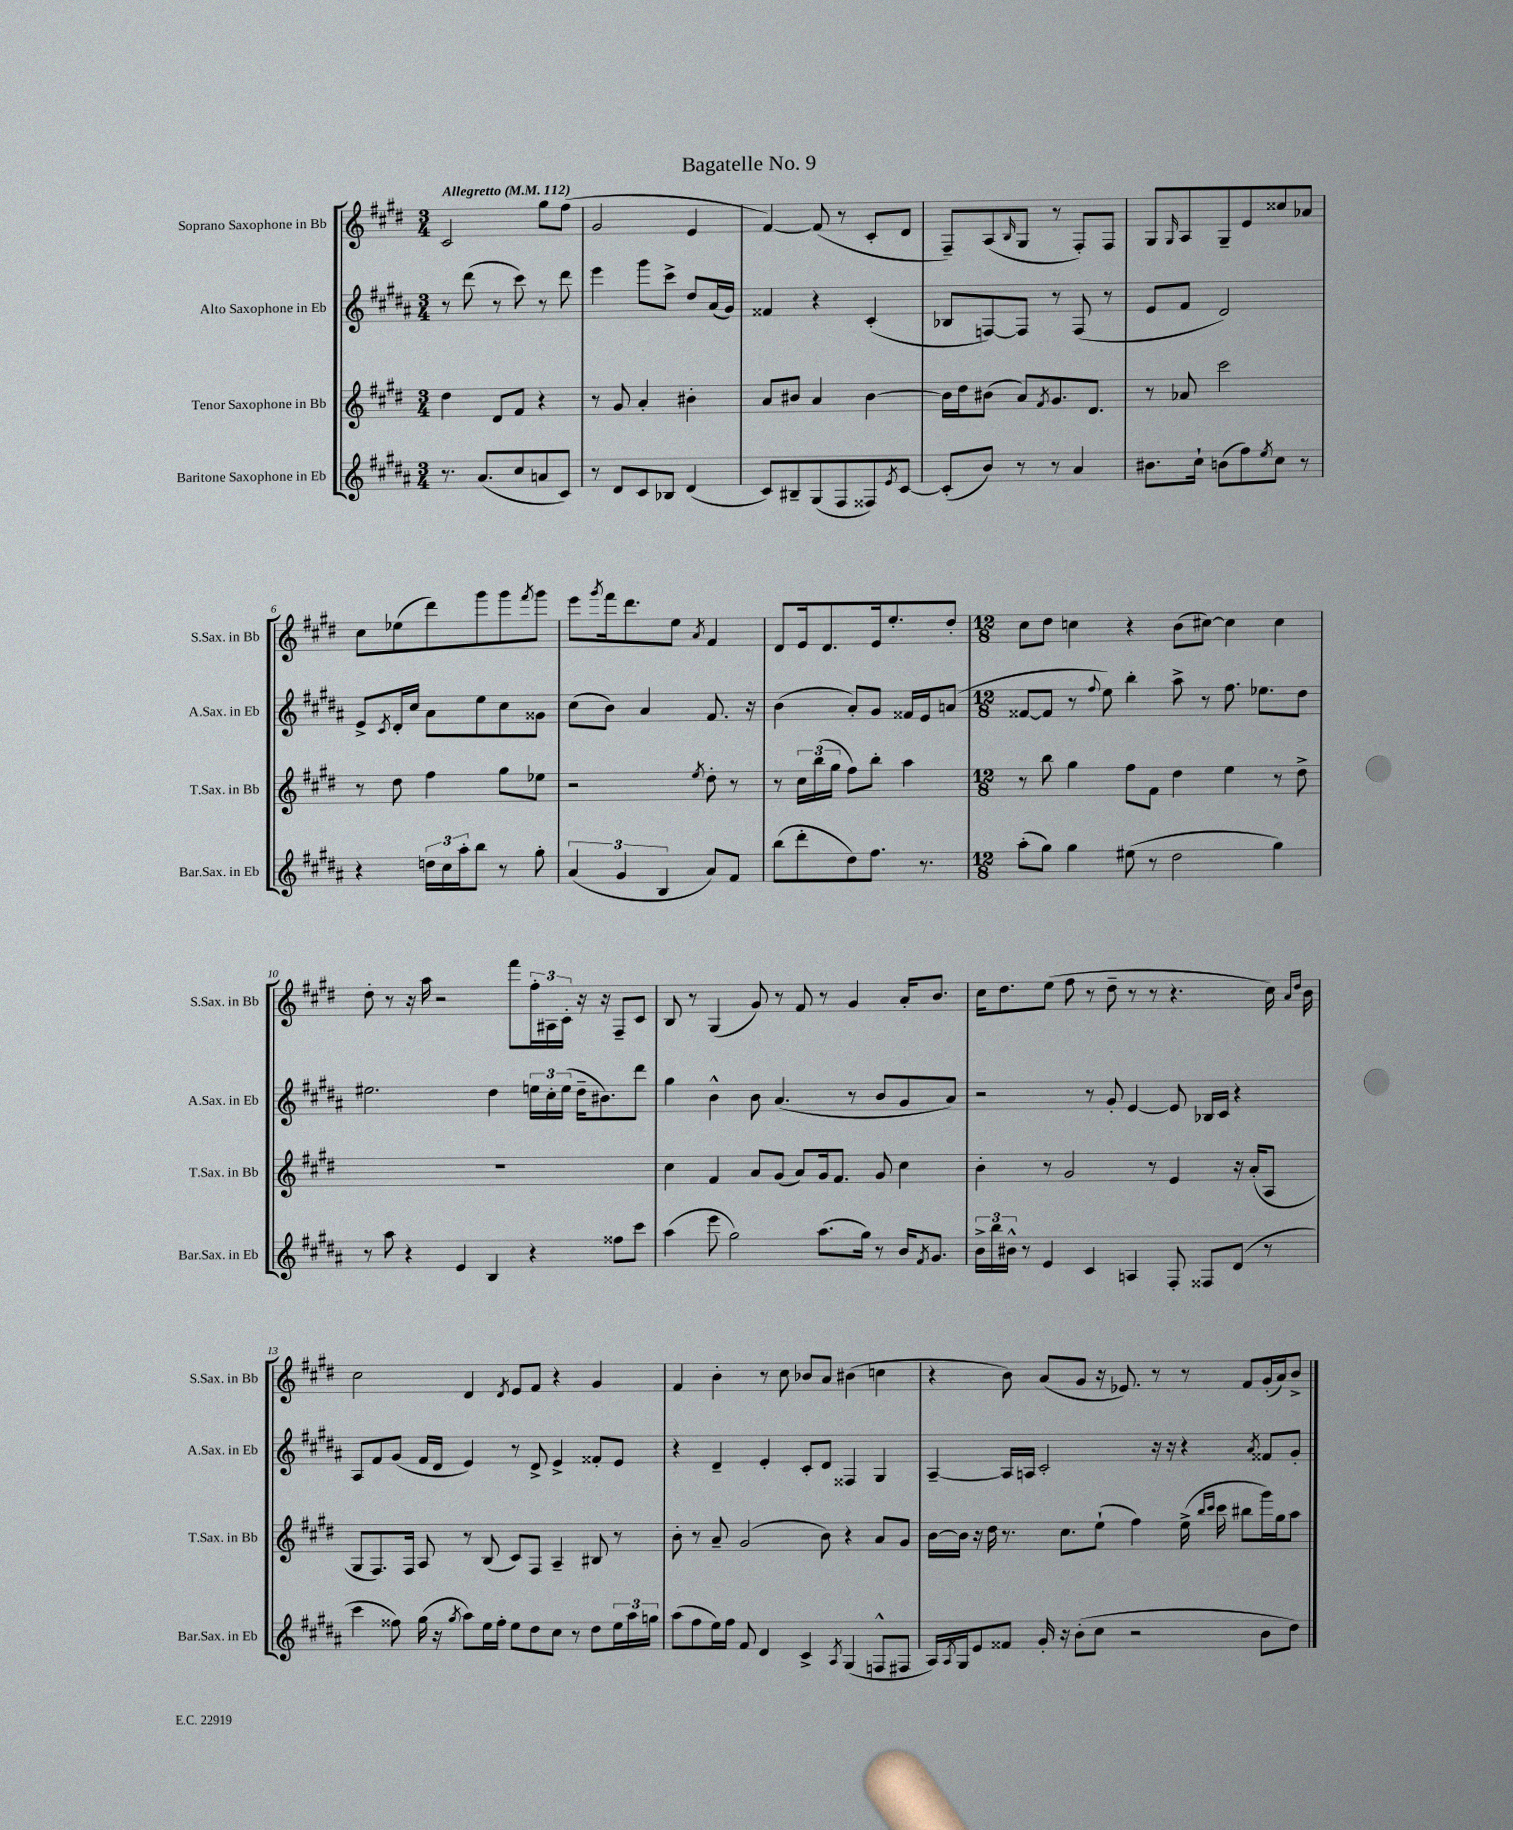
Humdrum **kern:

**kern	**kern	**kern	**kern
*staff4	*staff3	*staff2	*staff1
*clefG2	*clefG2	*clefG2	*clefG2
*k[f#c#g#d#a#]	*k[f#c#g#d#]	*k[f#c#g#d#a#]	*k[f#c#g#d#]
*M3/4	*M3/4	*M3/4	*M3/4
*MM112	*MM112	*MM112	*MM112
8.r	4dd#	8r	2c#
.	.	(8ddd#	.
(8.a#	.	.	.
.	8d#	8r	.
8cc#	8f#	8ccc#)	.
8a	4r	8r	8gg#
8c#)	.	8ddd#	(8ff#
=	=	=	=
8r	8r	4eee	2g#
8d#	8g#	.	.
8c#	4a'	8ggg#	.
8B-	.	8ccc#^	.
(4d#	4b#'	8dd#	4e
.	.	(16a#	.
.	.	16g#)	.
=	=	=	=
8c#)	8a	4f##	[4f#)
8B#~	8b#	.	.
(8G#	4a	4r	(8f#]
8F#	.	.	8r
8F##)	[4b#	(4c#'	8c#'
8qe	.	.	.
[8c#	.	.	8d#
=	=	=	=
(8c#']	16b#]	8B-	8F#~)
.	16dd#	.	.
8b)	(8b#	[8F)	(8A
.	.	.	16qqB
8r	8a)	8F]	8G#
.	8qf#	.	.
8r	8.g#	8r	8r
4a#	.	(8F	8F#')
.	8.d#	.	.
.	.	8r	8F#
=	=	=	=
8.b#	8r	8e	8G#
.	.	.	16qqG#
.	8a-	8f#	8A
16cc#`	.	.	.
(8b	2ccc#	2d#)	8G#~
8ff#)	.	.	8e
8qee	.	.	.
8cc#	.	.	8cc##
8r	.	.	8a-
=	=	=	=
4r	8r	8e^	8cc#
.	.	8qc#	.
.	8dd#	16d#'	(8ee-
.	.	16cc#	.
24dd	4ff#	8a#	8ddd#)
24cc#	.	.	.
24aa#'	.	.	.
8bb	.	8ee	8ggg#
8r	8gg#	8cc#	8ggg#
.	.	.	8qfff#
8gg#'	8ee-	8g##	8ggg#
=	=	=	=
(6a#	2r	(8cc#	8eee
.	.	.	8qggg#
.	.	8b)	16fff#
6g#	.	.	.
.	.	.	8.ddd#
.	.	4a#	.
6B	.	.	.
.	.	.	8ee
.	8qee	.	8qa
8a#)	8dd#'	8.f#	4f#
8f#	8r	.	.
.	.	16r	.
=	=	=	=
(8bb	8r	(4b	8d#
8ddd#'	24cc#	.	16e
.	(24bb	.	.
.	.	.	8.d#
.	24gg#	.	.
8dd#)	8ff#)	8a#')	.
8.ff#	8bb'	8g#	16e
.	.	.	8.ee'
.	4aa	16f##	.
8.r	.	16e	.
.	.	(8a	8dd#'
=	=	=	=
*M12/8	*M12/8	*M12/8	*M12/8
(8aa#'	8r	[8f##	8cc#
8gg#)	8bb	8f##]	8dd#
4gg#	4gg#	8r	4cc
.	.	8qqff#	.
.	.	8ee)	.
(8ee#	8ff#	4bb'	4r
8r	8f#	.	.
2dd#	4dd#	8aa#^	(8b
.	.	8r	[8cc#)
.	4ee	8.ff#	4cc#]
.	.	8.ee-	.
4gg#)	8r	.	4cc#
.	8dd#^	8dd#	.
=	=	=	=
8r	1.r	2.ee#	8dd#'
8aa#	.	.	8r
4r	.	.	16r
.	.	.	16aa
.	.	.	2r
4e	.	.	.
4B	.	4dd#	.
.	.	.	8fff#
4r	.	24ee	24ff#'
.	.	24cc#'	24A#
.	.	(24ee	24c#'
.	.	16dd#~	16r
.	.	8.b#)	16r
8ff##	.	.	8F#~
8ccc#	.	8ddd#	8c#
=	=	=	=
(4aa#	4cc#	4gg#	8B
.	.	.	8r
8eee	4f#	4b^^	(4G#
2gg#)	.	.	.
.	8a	8b	8g#)
.	(8g#	(4.a#	8r
.	8a)	.	8f#
(8.aa#	16g#	.	8r
.	8.f#	.	.
.	.	8r	4g#
16gg#)	.	.	.
8r	8g#	8b	.
16b	4cc#	8g#	16a'
8qf#	.	.	.
8.g#	.	.	8.b
.	.	8a#)	.
=	=	=	=
24b^	4b'	2r	16cc#
24bb	.	.	.
.	.	.	8.dd#
24b#^^	.	.	.
8r	.	.	.
4e	8r	.	(8ee
.	2g#	.	8ff#
4c#	.	8r	8r
.	.	8g#'	8dd#~
4A	.	[4e	8r
.	8r	.	8r
8F#'	4e	8e]	4.r
8F##	.	16B-	.
.	.	16c#	.
(8d#	16r	4r	.
.	(16a'	.	.
8r	8A	.	16cc#)
.	.	.	16qqa
.	.	.	16qqdd#
.	.	.	16b
=	=	=	=
4ccc#	8G#	8A#	2cc#
.	8.F#)	8f#	.
8ff##)	.	(8g#	.
.	16F#	.	.
(16gg#	8A	16f#	.
16r	.	16d#	.
8qgg#	.	.	.
8aa#)	8r	4e)	4d#
16ee	(8B	.	.
16ff##'	.	.	.
.	.	.	8qd#
8ee	8c#)	8r	8e
8dd#	8F#	8d#^	8f#
8cc#	4A~	4e^	4r
8r	.	.	.
8dd#	8B#	8f##'	4g#
24ee	8r	8e	.
24aa#	.	.	.
24gg	.	.	.
=	=	=	=
(8aa#	8b'	4r	4f#
8ff#	8r	.	.
16ee)	8a~	4d#~	4b'
16ff#	.	.	.
8f#	(2g#	.	.
4d#	.	4e'	8r
.	.	.	8cc#
4c#^	.	8c#'	8b-
.	8b)	8d#	8a
8qA#	.	.	.
(4G#	4r	4F##	(4b#
8F^^	8a	4G#	4cc
8F#	8g#	.	.
=	=	=	=
16A#)	[16b	[4A#~	4r
8qA#	.	.	.
16G#	16b]	.	.
8e	16r	.	.
.	16dd#	.	.
8f##	8.r	16A#]	8b)
.	.	16A	.
16g#'	.	2c#'	(8a
16r	8.cc#	.	.
(8b'	.	.	8g#
8cc#	(8ee`	.	16r
.	.	.	8.e-)
2r	4ff#)	.	.
.	.	16r	8r
.	.	16r	.
.	(16ee^	4r	8r
.	16qqbb	.	.
.	16qqccc#	.	.
.	16ccc#	.	.
.	8bb#	.	8f#
.	.	8qa#	.
8b	16ggg#)	8f##	(16g#'
.	16gg#	.	16a)
8dd#)	8aa	8g#'	8b^
==	==	==	==
*-	*-	*-	*-
